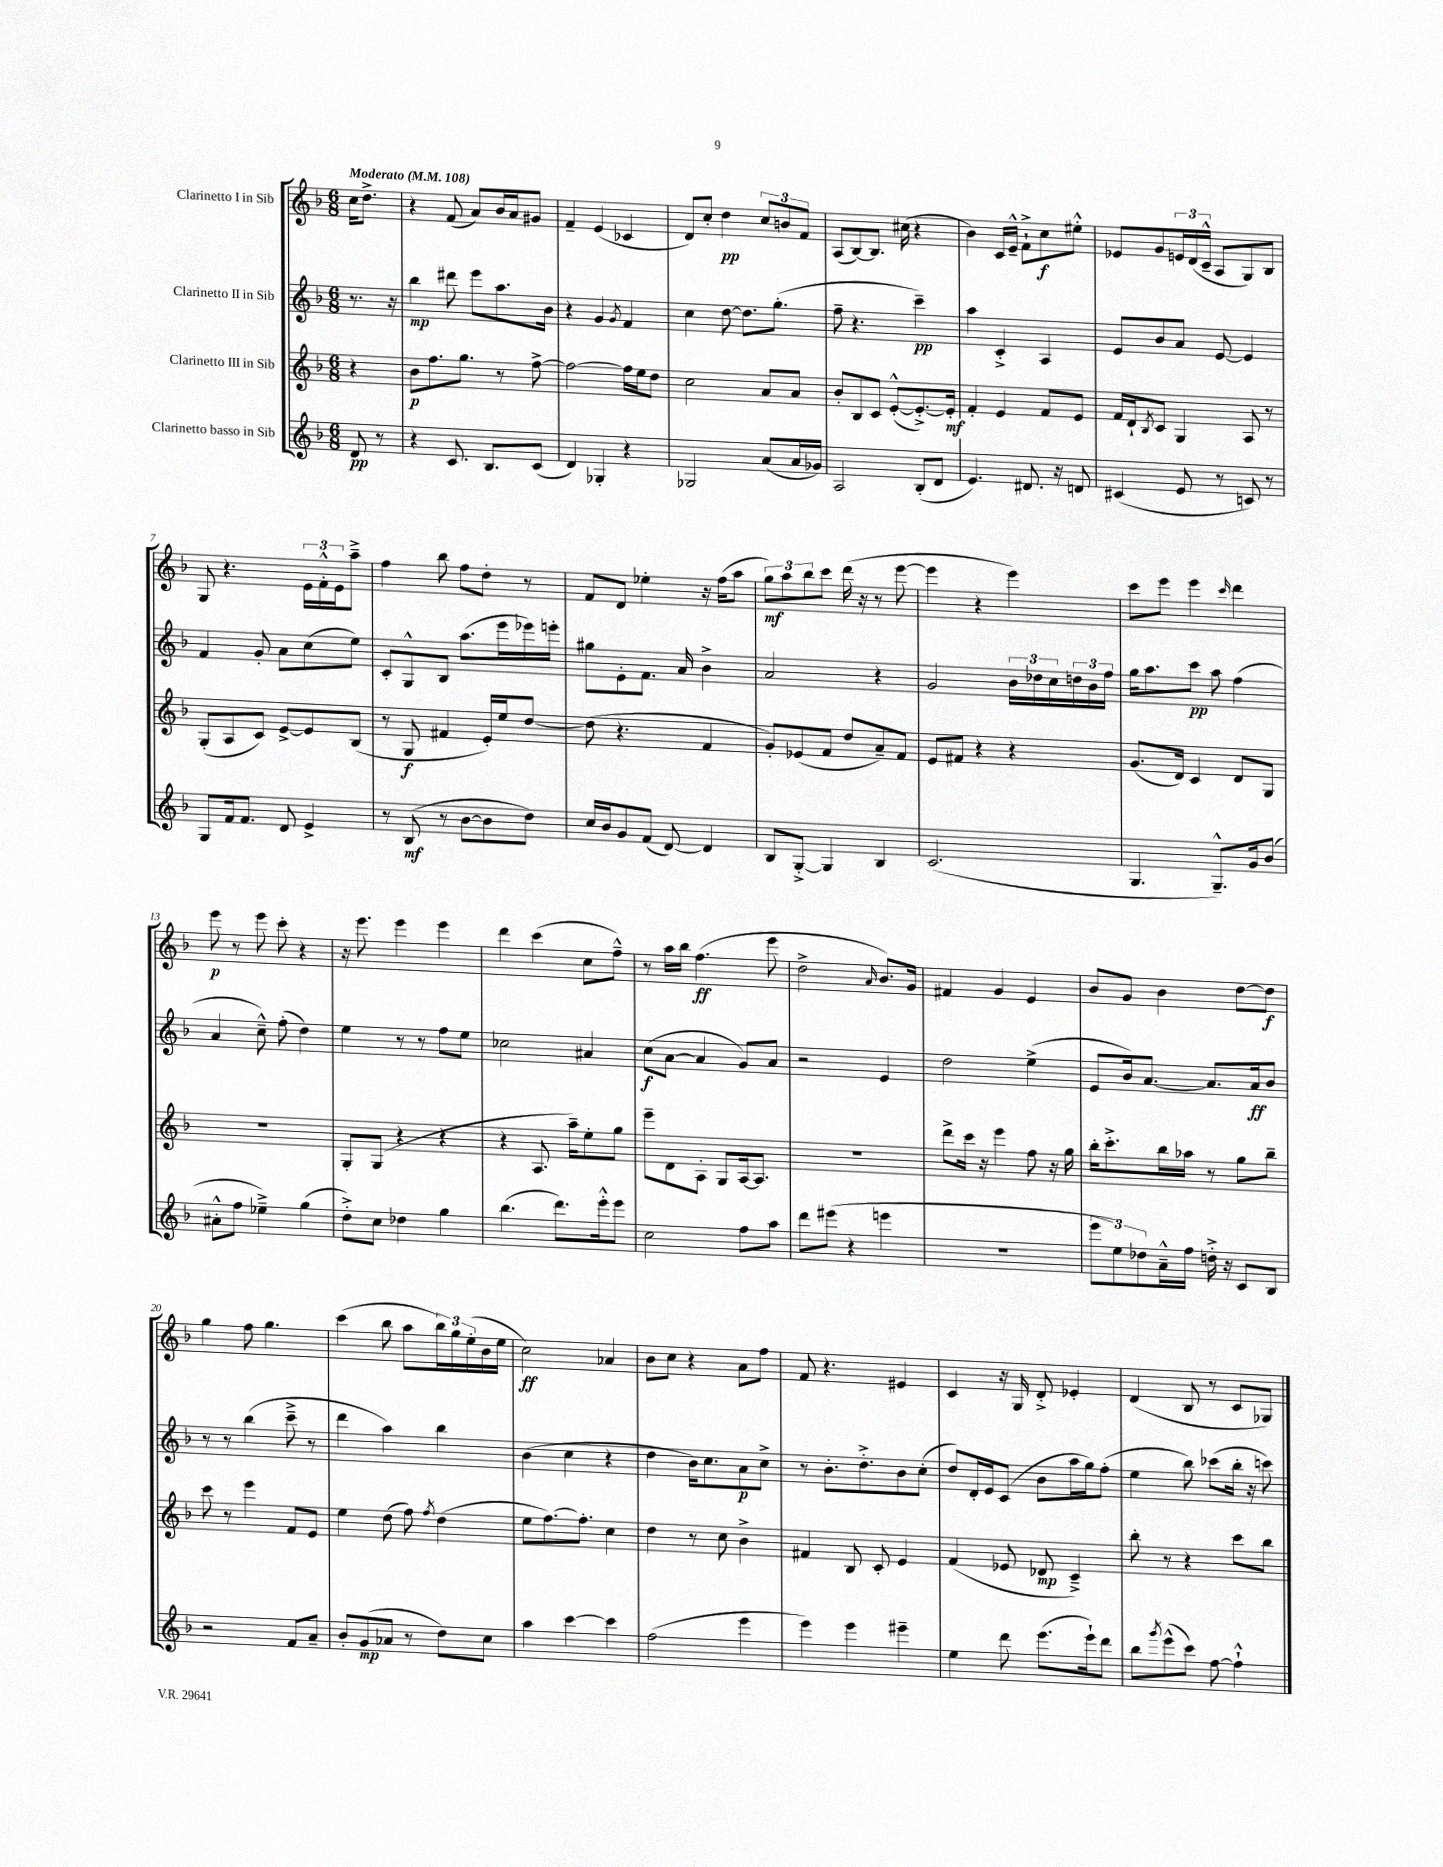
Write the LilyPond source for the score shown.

<<
\new StaffGroup <<
\new Staff = "s0" \with { instrumentName = "Clarinetto I in Sib" } {
    \clef treble \key f \major \numericTimeSignature \time 6/8 \partial 4 \tempo "Moderato" 4 = 108
    c''16 d''8.-> |
    r4 f'8( a'8) bes'16 a'16 gis'8 |
    f'4-- e'4( ces'4 |
    d'8) c''8-. d''4\pp \tuplet 3/2 { c''8 b'8 f'8 } |
    a8( bes8~) bes8. cis''16( r4 |
    bes'4) c'16 e'16---^ f'8-!-> c''8\f eis''8-.-^ |
    ees'8 g'8 \tuplet 3/2 { e'16 d'16( c'16---^ } a8 g8) bes8 |
    g8 r4. \tuplet 3/2 { e'16 f'16-.-^ e'16 } a''8---> |
    f''4 bes''8 f''8 d''8-. r8 |
    f'8 d'8 ees''4-. r16 f''16( a''8 |
    \tuplet 3/2 { g''8\mf) a''8 bes''8 } c'''8 d'''16( r16 r8 e'''8~ |
    e'''4 r4 e'''4) |
    c'''8 e'''8 e'''4 \grace { c'''16 } d'''4 |
    e'''8\p r8 e'''8 c'''8-. r4 |
    r16 e'''8. e'''4 e'''4 |
    d'''4 c'''4( c''8 f''8---^) |
    r8 a''16 bes''16 f''4.\ff( e'''8 |
    d''2-> \grace { a'16 } bes'8.) g'16 |
    fis'4 g'4 e'4 |
    bes'8 g'8 bes'4 d''8~ d''8\f |
    g''4 f''8 g''4. |
    c'''4( bes''8 a''8 \tuplet 3/2 { bes''16) g''16 e''16-.( } bes'16 e''16 |
    c''2\ff) aes'4 |
    bes'8 c''8 r4 a'8 f''8 |
    f'8 r4. eis'4 |
    c'4 r16 g16 d'8-.-> ees'4-. |
    d'4( bes8 r8 c'8 ges8) \bar "|." |
}
\new Staff = "s1" \with { instrumentName = "Clarinetto II in Sib" } {
    \clef treble \key f \major \numericTimeSignature \time 6/8 \partial 4
    r8. r16 |
    bes''4\mp dis'''8 e'''8 a''8. bes'16 |
    r4 g'4 \acciaccatura { g'8 } f'4 |
    c''4 d''8~ d''8. g''8.-.( |
    f''8-- r4. c'''4--\pp) |
    a''4 c'4-.-> a4 |
    e'8 bes'8 a'8 e'8~ e'4 |
    f'4 g'8-. a'8 c''8( e''8) |
    c'8-. g8-^ bes8 a''8.( e'''16 ees'''16) e'''16-. |
    gis''8 e'8-. f'8. a'16 bes'4-> |
    a'2 r4 |
    g'2 \tuplet 3/2 { bes'16 des''16 c''16 } \tuplet 3/2 { d''16 bes'16 f''16 } |
    g''16 a''8. c'''8\pp a''8 f''4( |
    a'4 c''8---^) f''8-.( d''4) |
    e''4 r8 r8 f''8 e''8 |
    ces''2 ais'4 |
    c''8\f( a'8~ a'4 g'8) a'8 |
    r2 e'4 |
    d''2 e''4->( |
    e'8 bes'16) a'8.~ a'8. a'16\ff bes'8 |
    r8 r8 bes''4( c'''8---> r8 |
    d'''4 a''4) bes''4 |
    bes'4( c''4 r4 |
    d''4 bes'16) c''8. a'8\p c''8-> |
    r8 bes'8.-. d''8.-.-> bes'8 c''8-.( |
    d''8) d'16-. e'16 c'8( bes'8 a''16 g''16) f''8-.( |
    e''4 bes''8) ces'''8( bes''16-. r16 c'''8) \bar "|." |
}
\new Staff = "s2" \with { instrumentName = "Clarinetto III in Sib" } {
    \clef treble \key f \major \numericTimeSignature \time 6/8 \partial 4
    r4 |
    bes'8\p f''8. g''8. r8 f''8~-> |
    f''2~ f''16 e''16 d''8 |
    c''2 a'8 a'8 |
    bes'8-. bes8 c'8 e'8~-.-^( e'8.~-.->) e'16-.\mf |
    f'4-. e'4 f'8 e'8 |
    f'16 d'16-! \acciaccatura { bes8 } c'8 g4 a8 r8 |
    g8-.( a8 c'8) e'8~-> e'8 bes8( |
    r8 g8\f fis'4 e'16-.) e''16 d''8~ |
    d''8( r4. f'4 |
    g'8-.) ees'8( f'8 d''8 a'8--) f'8 |
    e'8 fis'8 r4 r4 |
    g'8.( d'16) c'4 d'8 g8 |
    R2. |
    g8-. g8( r4 r4 |
    r4 a8. a''16--) e''8-. g''8 |
    e'''8-- d'8 a8-. g8 a16~ a8. |
    R2. |
    d'''8-> c'''16 r16 e'''4 f''8 r16 g''16 |
    bes''16-. c'''8.-.-> bes''16 aes''16 r8 g''8 bes''8-- |
    c'''8 r8 e'''4 f'8 e'8 |
    e''4 d''8( f''8) \acciaccatura { f''8 } d''4( |
    e''8 f''8.~) f''8.-. c''4 |
    d''4 r8 c''8 bes'4-> |
    fis'4 bes8 c'8-. e'4 |
    f'4( ees'8 des'8\mp c'4--->) |
    bes''8-. r8 r4 c'''8 bes''8 \bar "|." |
}
\new Staff = "s3" \with { instrumentName = "Clarinetto basso in Sib" } {
    \clef treble \key f \major \numericTimeSignature \time 6/8 \partial 4
    d'8\pp r8 |
    r4 c'8. bes8. c'8( |
    d'4) ges4-. r4 |
    ges2 a'8( a'16 ges'16) |
    a2 bes8-.( d'8 |
    e'4.) dis'8. r16 d'8 |
    cis'4( e'8 r8 c'8) r8 |
    g8 f'16 f'8. d'8 e'4-> |
    r8 bes8\mf( r8 bes'8~ bes'8 d''8) |
    c''16 bes'16 g'8 f'8( d'8~) d'4 |
    bes8 g8~-.-> g4 bes4 |
    c'2.( |
    g4. g8.---^) g'16 bes'8( |
    ais'8-.-^ f''8 ees''4--->) g''4( |
    d''8-.->) c''8 des''4 g''4 |
    bes''4.( d'''8.) e'''16-.-^ e'''8 |
    c''2 f''8 a''8 |
    d'''8 eis'''8( r4 e'''4 |
    R2. |
    \tuplet 3/2 { e'''8 e''8) des''8 } a'16---^ f''16 d''16-.-> r16 c'8 bes8 |
    r2 f'8 a'8-- |
    bes'8-. g'8\mp( aes'8 r8 d''8) c''8 |
    a''4 c'''4~ c'''4 |
    f''2( e'''4 |
    e'''4) e'''4 eis'''4-- |
    e''4 d'''8 e'''8.( e'''16-!) d'''8 |
    bes''8 \acciaccatura { g'''8 } e'''8-^( c'''8) f''8~ f''4-!-^ \bar "|." |
}
>>
>>
